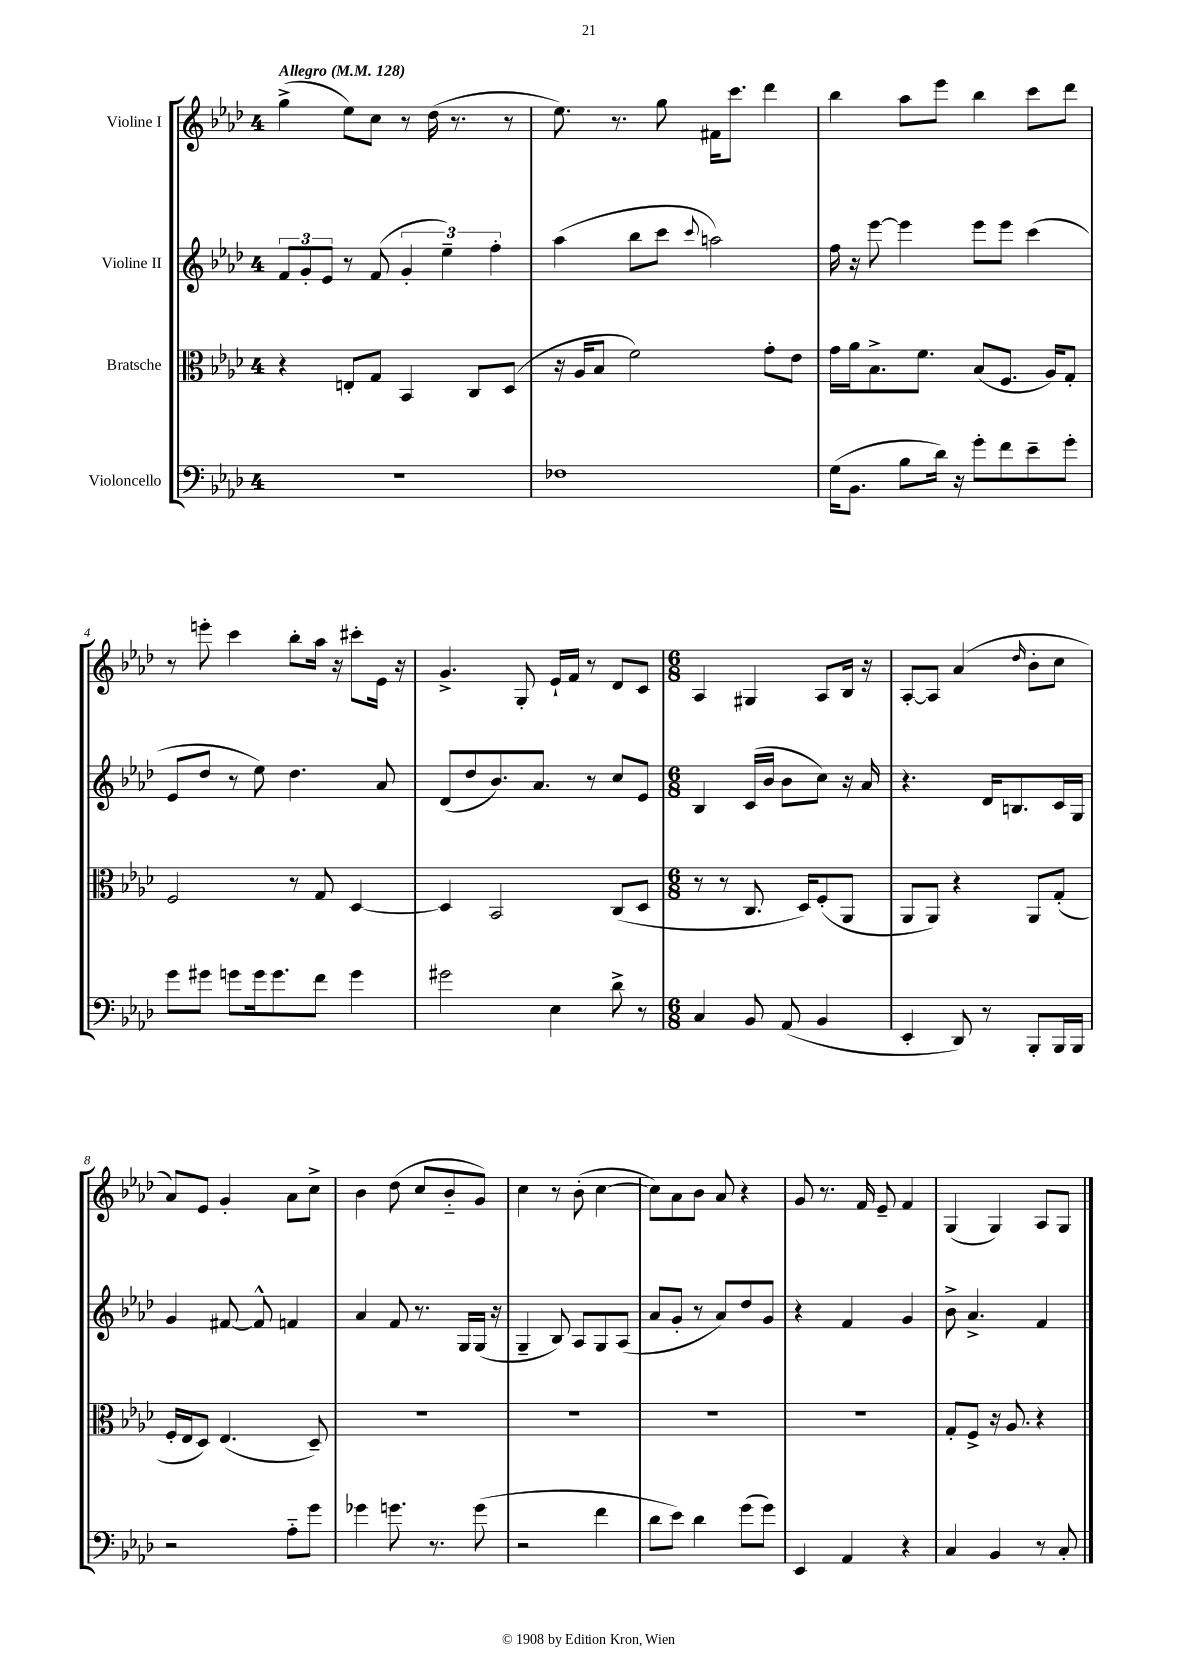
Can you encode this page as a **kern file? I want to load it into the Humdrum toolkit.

**kern	**kern	**kern	**kern
*staff4	*staff3	*staff2	*staff1
*clefF4	*clefC3	*clefG2	*clefG2
*k[b-e-a-d-]	*k[b-e-a-d-]	*k[b-e-a-d-]	*k[b-e-a-d-]
*M4/4	*M4/4	*M4/4	*M4/4
*MM128	*MM128	*MM128	*MM128
1r	4r	12f	(4gg^
.	.	12g'	.
.	.	12e-	.
.	8E'	8r	8ee-)
.	8G	(8f	8cc
.	4BB-	6g'	8r
.	.	.	(16dd-
.	.	6ee-~)	.
.	.	.	8.r
.	8C	.	.
.	.	6ff'	.
.	(8D-	.	8r
=	=	=	=
1F-	16r	(4aa-	8.ee-)
.	16A-	.	.
.	8B-	.	.
.	.	.	8.r
.	2f)	8bb-	.
.	.	8ccc	8gg
.	.	8qqccc	.
.	.	2aa)	16f#
.	.	.	8.ccc
.	8g'	.	4ddd-
.	8e-	.	.
=	=	=	=
(16G	16g	16ff	4bb-
8.BB-	16a-	16r	.
.	8.B-^	[8eee-	.
8B-	.	4eee-]	8aa-
.	8.f	.	.
16d-)	.	.	8eee-
16r	.	.	.
8g'	(8B-	8eee-	4bb-
8f	8.F	8eee-	.
8e-~	.	(4ccc	8ccc
.	16A-)	.	.
8g'	8G'	.	8ddd-
=	=	=	=
8g	2F	8e-	8r
8g#	.	8dd-	8eee'
8g	.	8r	4ccc
16g	.	8ee-)	.
8.g	.	.	.
.	8r	4.dd-	8bb-'
8f	8G	.	16aa-
.	.	.	16r
4g	[4D-	.	8ccc#'
.	.	8a-	16e-
.	.	.	16r
=	=	=	=
2g#	4D-]	(8d-	4.g^
.	.	8dd-	.
.	2BB-	8.b-)	.
.	.	.	8G'
.	.	8.a-	.
4E-	.	.	16e-`
.	.	.	16f
.	.	8r	8r
8d-^	(8C	8cc	8d-
8r	8D-	8e-	8c
=	=	=	=
*M6/8	*M6/8	*M6/8	*M6/8
4C	8r	4B-	4A-
.	8r	.	.
8BB-	8.C	(16c	4G#
.	.	16b-	.
(8AA-	.	8b-	.
.	16D-)	.	.
4BB-	(8F'	8cc)	8A-
.	8AA-	16r	16B-
.	.	16a-	16r
=	=	=	=
4EE-'	8AA-	4.r	[8A-'
.	8AA-)	.	8A-]
8DD-)	4r	.	(4a-
8r	.	16d-	.
.	.	8.B	.
.	.	.	16qqdd-
8BBB-'	8AA-	.	8b-'
16BBB-	(8G'	16c	8cc
16BBB-	.	16G	.
=	=	=	=
2r	16F'	4g	8a-)
.	16E-	.	.
.	8D-)	.	8e-
.	(4.E-	[8f#	4g'
.	.	8f#^^]	.
8A-'~	.	4f	8a-
8g	8D-~)	.	8cc^
=	=	=	=
4g-	2.r	4a-	4b-
8.g	.	8f	(8dd-
.	.	8.r	8cc
8.r	.	.	.
.	.	.	8b-'~
.	.	16G	.
(8g	.	(16G	8g)
.	.	16r	.
=	=	=	=
2r	2.r	4G~	4cc
.	.	8B-)	8r
.	.	8A-	(8b-'
4f	.	8G	[4cc
.	.	(8A-	.
=	=	=	=
8d-	2.r	8a-	8cc])
8e-)	.	8g'	8a-
4d-	.	8r	8b-
.	.	8a-)	8a-
(8g	.	8dd-	4r
8g)	.	8g	.
=	=	=	=
4EE-	2.r	4r	8g
.	.	.	8.r
4AA-	.	4f	.
.	.	.	16f
.	.	.	8e-~
4r	.	4g	4f
=	=	=	=
4C	8G'	8b-^	(4G
.	8F^	4.a-^	.
4BB-	16r	.	4G)
.	8.A-	.	.
8r	4r	4f	8A-
8C'	.	.	8G
==	==	==	==
*-	*-	*-	*-
